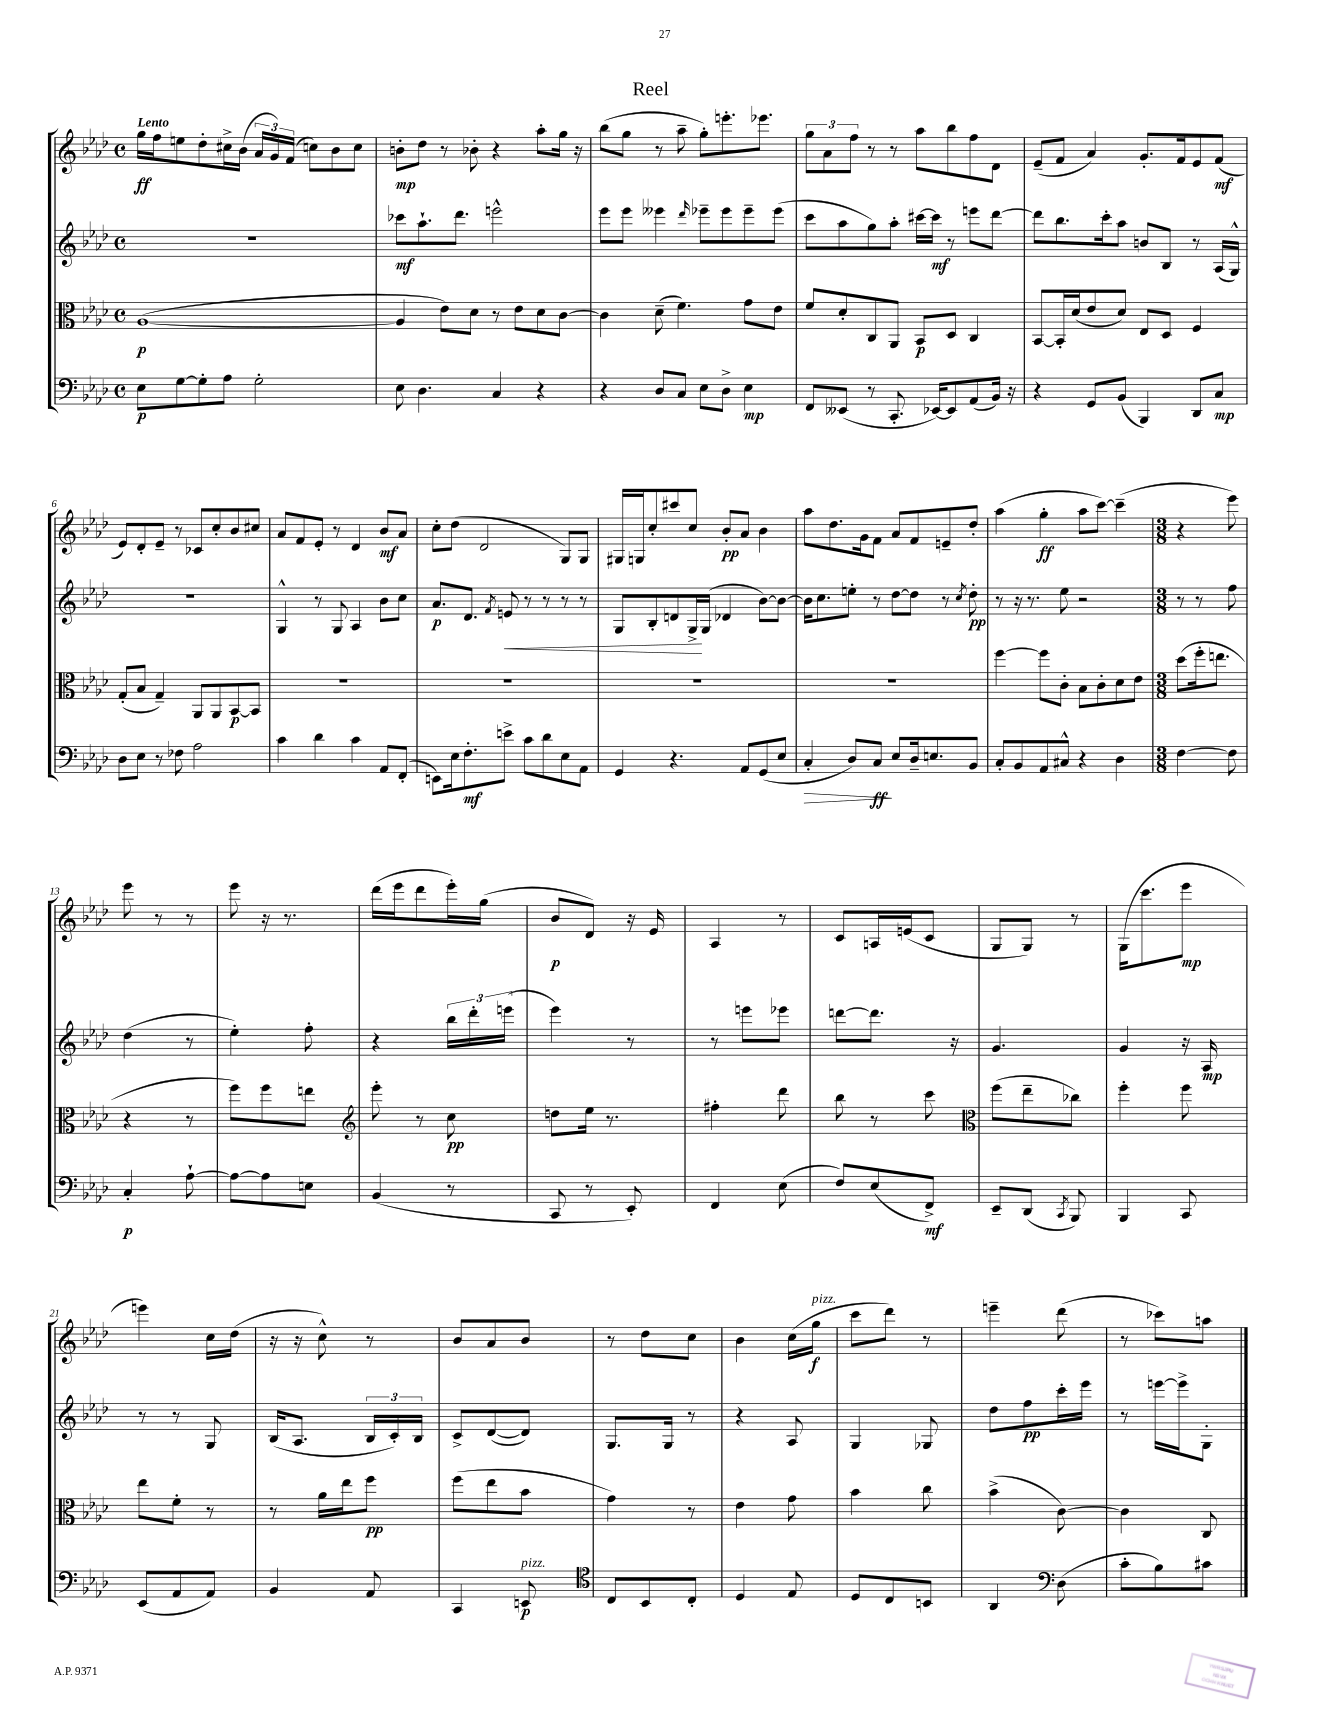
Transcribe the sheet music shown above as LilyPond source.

\header { title = "Reel" }
<<
\new StaffGroup <<
\new Staff = "s0" {
    \clef treble \key aes \major \defaultTimeSignature \time 4/4 \tempo "Lento"
    \autoBeamOff g''16[\ff f''16 e''8 des''8-. cis''16-> bes'16]( \tuplet 3/2 { aes'16[ g'16) f'16]( } c''8[) bes'8 c''8] |
    b'8[-.\mp des''8] r8 bes'8-. r4 aes''8[-. g''16] r16 |
    bes''8[( g''8] r8 aes''8-- g''8[-.) e'''8.-. ees'''8.] |
    \tuplet 3/2 { g''8[ aes'8 f''8] } r8 r8 aes''8[ bes''8 f''8 des'8] |
    ees'8[--( f'8] aes'4) g'8.[-. f'16 ees'8 f'8]\mf( |
    ees'8[) des'8-. ees'8]-- r8 ces'8[ c''8-. bes'8 cis''8] |
    aes'8[ f'8 ees'8]-. r8 des'4 bes'8[\mf aes'8] |
    c''8[-. des''8]( des'2 g8[) g8] |
    gis16[ g16 c''8-. cis'''8 c''8] bes'8[-.\pp aes'8] bes'4 |
    aes''8[ des''8. g'16 f'8] aes'8[ f'8 e'8-- des''8]-. |
    aes''4( g''4-.\ff aes''8[ c'''8]~) c'''4--( |
    \numericTimeSignature \time 3/8 r4 ees'''8) |
    ees'''8 r8 r8 |
    ees'''8 r16 r8. |
    des'''16[( ees'''16 des'''8 ees'''16-.) g''16]( |
    bes'8[\p des'8]) r16 ees'16 |
    aes4 r8 |
    c'8[ a16 e'16( c'8] |
    g8[ g8]) r8 |
    g16[( c'''8. ees'''8]\mp |
    e'''4) c''16[ des''16]( |
    r16 r16 c''8-^) r8 |
    bes'8[ aes'8 bes'8] |
    r8 des''8[ c''8] |
    bes'4 c''16[( g''16]\f^\markup { \italic "pizz." } |
    c'''8[ des'''8]) r8 |
    e'''4-- des'''8( |
    r8 ces'''8[) a''8] \bar "|." |
}
\new Staff = "s1" {
    \clef treble \key aes \major \defaultTimeSignature \time 4/4
    \autoBeamOff R1 |
    ces'''8[\mf aes''8.-! des'''8.] e'''2-^ |
    ees'''8[ ees'''8] eeses'''4 \grace { des'''16 } ees'''8[-- ees'''8 ees'''8-- ees'''8]( |
    c'''8[ aes''8 g''8) aes''8]-. cis'''16[~ cis'''16]\mf r8 e'''8[ des'''8]~ |
    des'''8[ bes''8. c'''16-. aes''8] b'8[ bes8] r8 aes16[( g16]-^) |
    R1 |
    g4-^ r8 g8 aes4 bes'8[ c''8] |
    aes'8.[\p des'8.] \acciaccatura { f'8 } e'8\< r8 r8 r8 r8 |
    g8[ bes8-. d'8 g16->\! g16]( des'4 bes'8[~) bes'8]~ |
    bes'16[ c''8. e''8]-. r8 des''8[~ des''8] r8 \acciaccatura { c''8 } des''8-.\pp |
    r8 r16 r8. ees''8 r2 |
    \numericTimeSignature \time 3/8 r8 r8 f''8 |
    des''4( r8 |
    ees''4-.) f''8-. |
    r4 \tuplet 3/2 { bes''16[ des'''16-. e'''16]( } |
    ees'''4) r8 |
    r8 e'''8[ ees'''8] |
    d'''8[~ d'''8.] r16 |
    g'4. |
    g'4 r16 aes16\mp |
    r8 r8 g8 |
    bes16[( aes8.] \tuplet 3/2 { bes16[ c'16-.) bes16] } |
    c'8[-> des'8~( des'8]) |
    g8.[ g16] r8 |
    r4 aes8 |
    g4 ges8 |
    des''8[ f''8\pp c'''16-. ees'''16] |
    r8 e'''16[~ e'''16-> g8]-. \bar "|." |
}
\new Staff = "s2" {
    \clef alto \key aes \major \defaultTimeSignature \time 4/4
    \autoBeamOff aes1~\p( |
    aes4 ees'8[) des'8] r8 ees'8[ des'8 c'8]~ |
    c'4 des'8--( f'4.) g'8[ ees'8] |
    f'8[ des'8-. c8 aes,8] bes,8[\p des8] c4 |
    bes,8[~ bes,16-. des'16( ees'8 des'8]) ees8[ des8] f4 |
    g8[-.( bes8] g4--) aes,8[ aes,8 bes,8~\p bes,8] |
    R1 |
    R1 |
    R1 |
    R1 |
    f''4~ f''8[ c'8]-. bes8[ c'8-. des'8 ees'8] |
    \numericTimeSignature \time 3/8 des''8[( f''16-. e''8.] |
    r4 r8 |
    f''8[) f''8 e''8] |
    \clef treble ees'''8-. r8 c''8\pp |
    d''8[ ees''16] r8. |
    fis''4-. des'''8 |
    bes''8 r8 c'''8 |
    \clef alto f''8[( ees''8-- ces''8]) |
    f''4-. f''8 |
    ees''8[ f'8]-. r8 |
    r8 aes'16[ ees''16 f''8]\pp |
    f''8[( ees''8 bes'8] |
    g'4) r8 |
    ees'4 g'8 |
    bes'4 c''8 |
    bes'4->( c'8~) |
    c'4 c8 \bar "|." |
}
\new Staff = "s3" {
    \clef bass \key aes \major \defaultTimeSignature \time 4/4
    \autoBeamOff ees8[\p g8~ g8-. aes8] g2-. |
    ees8 des4. c4 r4 |
    r4 des8[ c8] ees8[ des8]-> ees4\mp |
    f,8[ eeses,8]( r8 c,8.-. ees,16[~) ees,8 aes,8( bes,16]) r16 |
    r4 g,8[ bes,8]( bes,,4) des,8[ c8]\mp |
    des8[ ees8] r8 fes8 aes2 |
    c'4 des'4 c'4 aes,8[ f,8]-.( |
    e,8[) ees16 f8.-.\mf e'8]-> c'8[ des'8 ees8 aes,8] |
    g,4 r4. aes,8[ g,8( ees8] |
    c4-.\> des8[) c8]\ff\! ees8[ des16-- e8. bes,8] |
    c8[-. bes,8 aes,8 cis8]-^ r4 des4 |
    \numericTimeSignature \time 3/8 f4~ f8 |
    c4-.\p aes8~-! |
    aes8[~ aes8 e8] |
    bes,4( r8 |
    c,8 r8 ees,8-.) |
    f,4 ees8( |
    f8[) ees8( f,8]->\mf) |
    ees,8[-- des,8]( \acciaccatura { c,8 } bes,,8) |
    bes,,4 c,8 |
    ees,8[( aes,8 aes,8]) |
    bes,4 aes,8 |
    c,4 e,8\p^\markup { \italic "pizz." } |
    \clef tenor c8[ bes,8 c8]-. |
    des4 ees8 |
    des8[ c8 b,8] |
    aes,4 \clef bass des8( |
    c'8[-. bes8) cis'8] \bar "|." |
}
>>
>>
